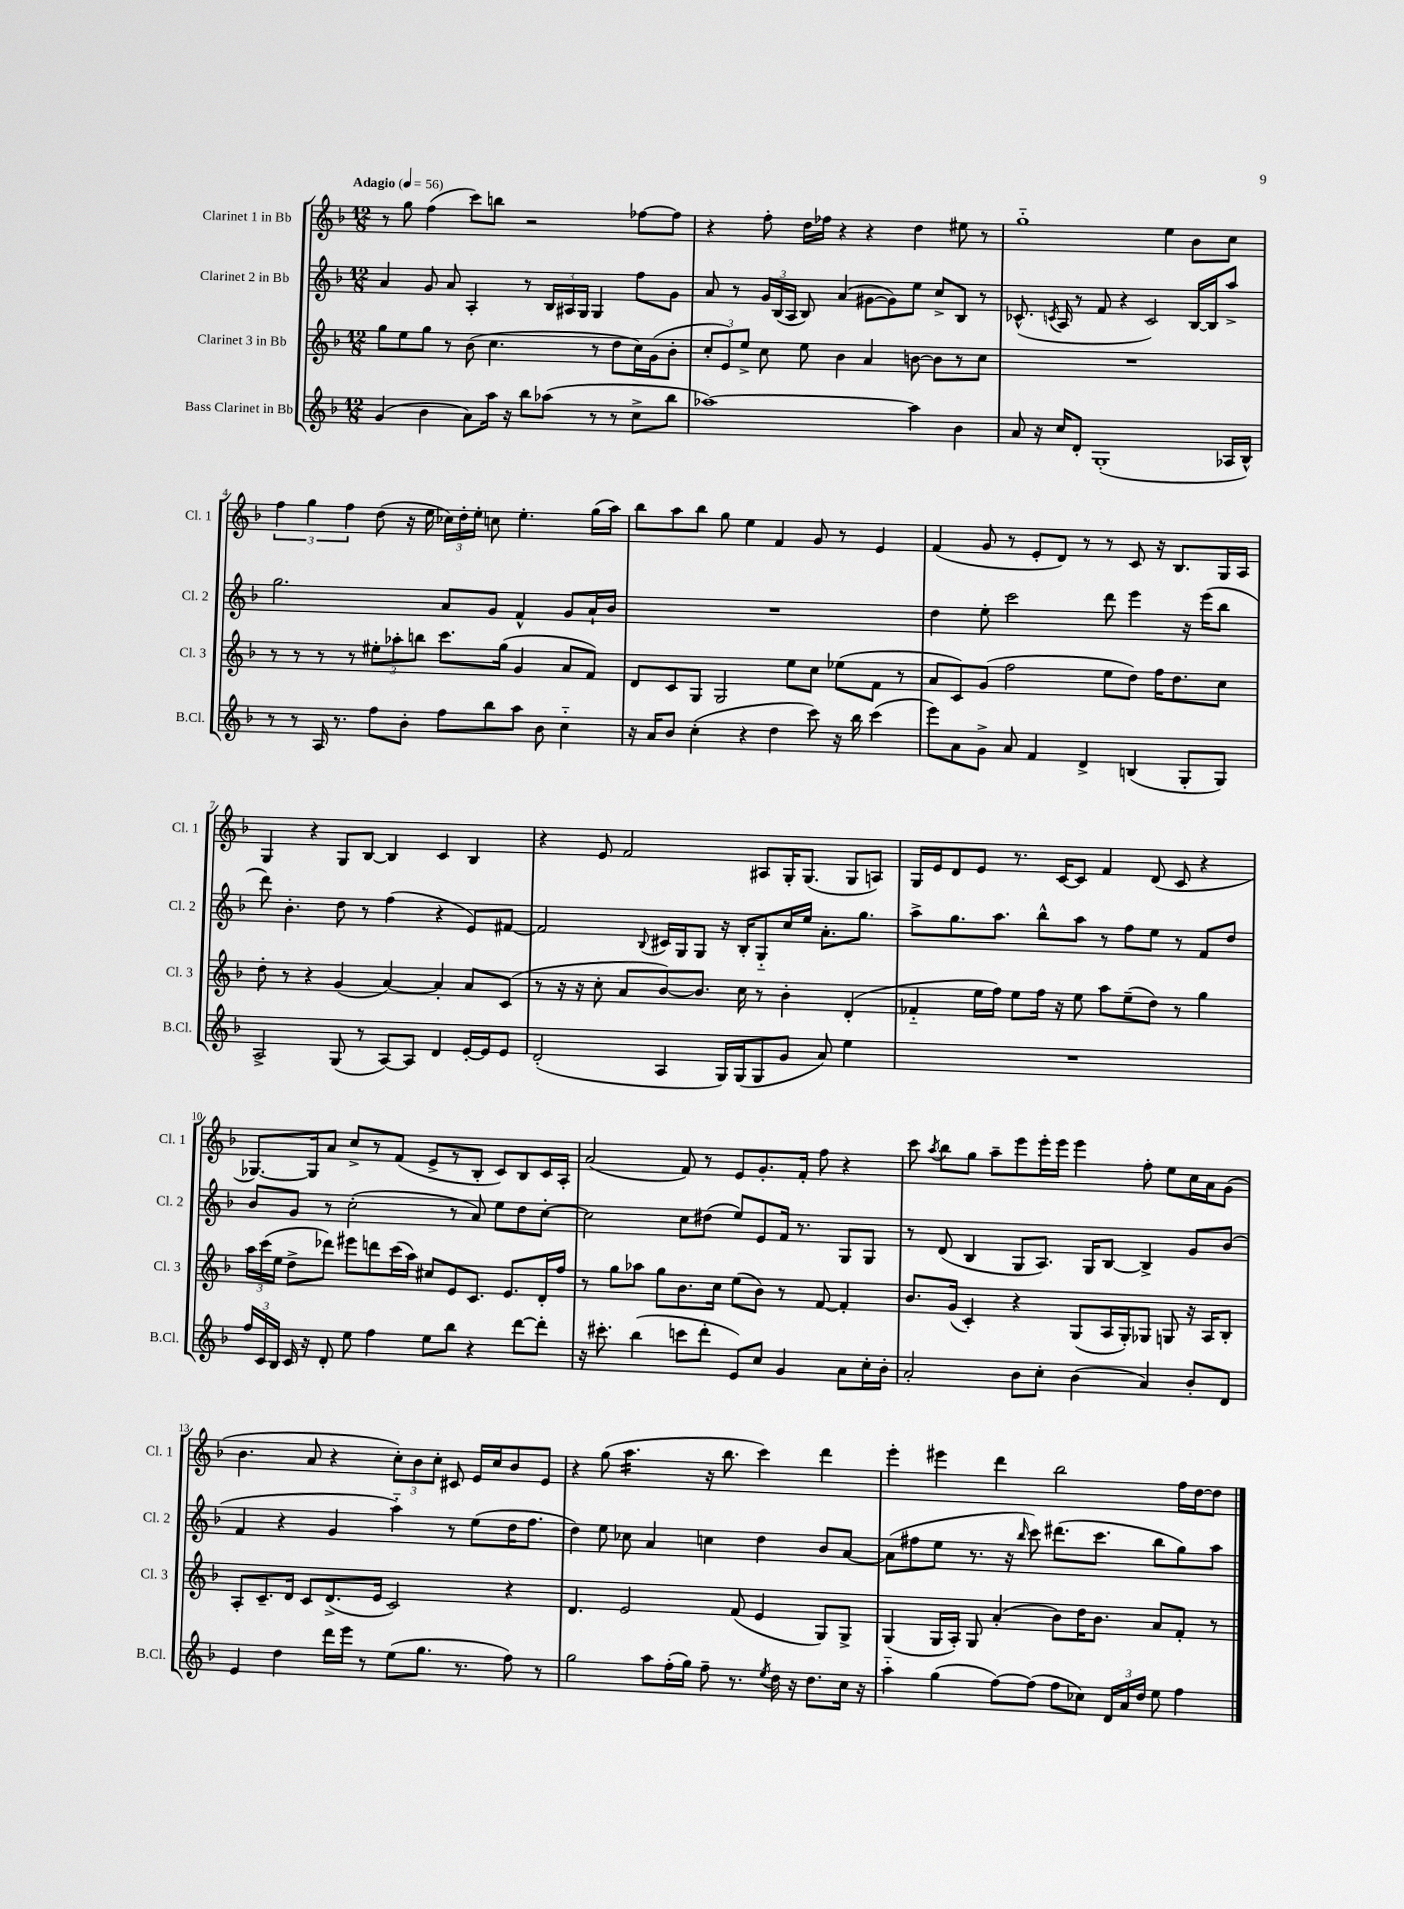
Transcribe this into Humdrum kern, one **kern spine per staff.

**kern	**kern	**kern	**kern
*staff4	*staff3	*staff2	*staff1
*clefG2	*clefG2	*clefG2	*clefG2
*k[b-]	*k[b-]	*k[b-]	*k[b-]
*M12/8	*M12/8	*M12/8	*M12/8
*MM56	*MM56	*MM56	*MM56
(4g/	8gg\L	4a/	8r
.	8ee\	.	8gg\
4b-\	8gg\J	8g/	(4ff\
.	8r	8a/	.
8a\L)	(8b-\	4A'/	8ccc\L)
16aa\Jk	4.cc\	.	8bb\J
16r	.	.	.
8bb-\L	.	8r	2r
(8aa-\J	.	24B-/LL	.
.	.	24A#/	.
.	.	24G/JJ	.
8r	8r	4G/	.
8r	8dd\L	.	.
8cc^\L	16cc\L)	8ff\L	[8ff-\L
.	(16g\J	.	.
8bb-\J	8b-'\J	8g\J	8ff-\]J
=	=	=	=
[1aa-)	12cc'/L	8a/	4r
.	12e/)	.	.
.	.	8r	.
.	12ee^/J	.	.
.	8cc\	24g/LL	8ff'\
.	.	(24B-/	.
.	.	24A/JJ	.
.	8ee\	8B-/)	16dd\LL
.	.	.	16ff-\JJ
.	4b-\	(4a/	4r
.	4a/	[8g#\L	4r
.	.	8g#\])	.
4aa-\]	[8b\	8ee\J	4dd\
.	8b\]L	8cc^/L	.
4b-\	8r	8B-/J	8ee#\
.	8cc\J	8r	8r
=	=	=	=
8a/	1.r	(8.c-^^/	1gg'~
16r	.	.	.
.	.	8qc/	.
16cc/LK	.	16A/	.
8d'/J	.	8r	.
(1G'	.	8f/	.
.	.	4r	.
.	.	2c/)	.
.	.	.	4ee\
.	.	[16B-/LL	8b-\L
.	.	16B-/]J	.
16A-/LL	.	8aa^/J	8cc\J
16B-^^/JJ)	.	.	.
=	=	=	=
8r	8r	2.gg\	6ff\
8r	8r	.	.
.	.	.	6gg\
16A/	8r	.	.
8.r	.	.	.
.	.	.	6ff\
.	8r	.	.
8ff\L	12ee#'\L	.	(8dd\
.	12aa-'\	.	.
8b-'\J	.	.	16r
.	12bb\J	.	.
.	.	.	16ee\
8ff\L	8.ccc\L	8a/L	24cc-\LL)
.	.	.	24dd'\
.	.	.	24ee'\JJ
8bb-\	.	8g/J	8cc\
.	(16gg\Jk	.	.
8aa\J	4g/	4f^^/	4.ee'\
8b-\	.	.	.
4cc'~\	8a/L	8g/L	.
.	8f/J)	16a`/L	(16gg\LL
.	.	16b-/JJ	16aa\JJ)
=	=	=	=
16r	8d/L	1.r	8bb-\L
16a/LK	.	.	.
8b-/J	8c/	.	8aa\
(4cc'\	8G/J	.	8bb-\J
.	2G/	.	8gg\
4r	.	.	4ee\
4dd\	.	.	4f/
.	8ee\L	.	.
8ccc\)	8cc\J	.	8g/
16r	(8ee-\L	.	8r
16bb-\	.	.	.
(4ccc\	8f\J	.	4e/
.	8r	.	.
=	=	=	=
8eee\L)	8a/L	4dd\	(4f/
8a\	8c/)	.	.
8g^\J	(8g/J	8ee'\	8g/
8a/	2ff\	2ccc\	8r
4f/	.	.	8e'/L
.	.	.	8d/J)
4d^/	.	.	8r
.	8ee\L	8ddd\	8r
(4B/	8dd\J)	4eee\	8c/
.	16ff\LK	.	16r
.	8.dd\	.	8.B-/L
8G'/L	.	16r	.
.	.	(16eee\LK	.
8G/J)	8cc\J	8bb-\J	16G/L
.	.	.	16A/JJ
=	=	=	=
2A^/	8dd'\	8ddd\)	4G/
.	8r	4.b-'\	.
.	4r	.	4r
(8G/	(4g/	8dd\	8G/L
8r	.	8r	[8B-/J
[8A/L)	[4a/)	(4ff\	4B-/]
8A/]J	.	.	.
4d/	4a'/]	4r	4c/
[16e'/LL	8a/L	8e/L)	4B-/
16e/]J	.	.	.
8e/J	(8c/J	[8f#/J	.
=	=	=	=
(2d'/	8r	2f#/]	4r
.	16r	.	.
.	16r	.	.
.	8cc'\	.	8e/
.	8a/L	.	2f/
.	.	8qqB-/	.
4A/	[8b-/)	16c#/LL	.
.	.	16G/J	.
.	8.b-/]J	8G/J	.
16G/LL)	.	16r	.
(16G/J	16cc\	16B-'/LK	.
8G/	8r	8G'~/	8A#/L
8g/J	4b-'\	16cc/L	16G'/K
.	.	16ee/JJ	(8.G/J
8a/)	.	8.a'\L	.
4ee\	(4d'/	.	8G/L
.	.	8.gg\J	.
.	.	.	8A/J)
=	=	=	=
1.r	4f-'~/	8aa^\L	16G/LL
.	.	.	16e/J
.	.	8.gg\	8d/
.	16ee\LL	.	8e/J
.	16ff\JJ)	8.aa\J	.
.	8ee\L	.	8.r
.	16ff\Jk	8bb-^^\L	.
.	16r	.	[16c/LK
.	8ee\	8aa\J	8c/]J
.	8aa\L	8r	4f/
.	(8ee~\	8ff\L	.
.	8dd\J)	8ee\J	(8d/
.	8r	8r	8c/
.	4gg\	8f/L	4r
.	.	8dd/J	.
=	=	=	=
24ff/LL	24aa\LL	8b-/L	[8.G-/L)
24c/	(24ccc\	.	.
24B-/JJ	24ee\JJ	.	.
16c/	8dd^\L	8g/J	.
16r	.	.	16G-/]k
8d'/	8ddd-\J)	8r	8a/J
8ee\	8eee#\L	(2cc'\	8cc^/L
4ff\	8ddd\	.	8r
.	(16ccc\L	.	(8f/J
.	16aa\JJ)	.	.
8ee\L	8cc#/L	.	8e^/L
8bb-\J	8e/	8r	8r
4r	8.c/J	8a/)	8B-'/J
.	.	8ee\L	8c/L)
.	8.e/L	.	.
[8ddd\L	.	8dd\	8B-/
8ddd'\]J	16d'/L	[8cc'\J	16c/L
.	16ff/JJ	.	16A'/JJ
=	=	=	=
16r	8r	2cc\]	(2a/
8.ccc#'\	.	.	.
.	8gg\L	.	.
(4bb-\	8aa-\J	.	.
.	8gg\L	.	.
8ccc\L	8.b-\	8cc\L	8f/)
8ddd'\J	.	(8dd#\J	8r
.	16cc\Jk	.	.
8e/L)	(8ee\L	8ee/L)	8e/L
8cc/J	8b-\J)	8e/	8.g'/
4g/	8r	16f/Jk	.
.	.	8.r	16f'/Jk
.	[8f/	.	8ff\
8a\L	4f'/]	8G/L	4r
16cc'\L	.	8G/J	.
16b-'\JJ	.	.	.
=	=	=	=
2a'/	8.b-/L	8r	8ccc\
.	.	.	8qaa/
.	.	(8d/	8bb-\L
.	(16g/Jk	.	.
.	4c'/)	4B-/	8gg\J
.	.	.	8aa~\L
8b-\L	4r	8G/L	8eee\
8cc'\J	.	8.A/J)	16eee'\L
.	.	.	16eee\JJ
(4b-\	(8G/L	.	4eee\
.	.	16G/LK	.
.	16A/L	[8B-/J	.
.	16G'/J)	.	.
4a/)	8G-/J	4B-^/]	8ff'\
.	8G/	.	8ee\L
8b-'/L	16r	8g/L	16cc\L
.	16A/LK	.	16a\J
8d/J	8B-'/J	(8b-/J	(8g\J
=	=	=	=
4e/	8A'/L	4f/	4.b-\
.	8.c~/	.	.
4dd\	.	4r	.
.	16d/Jk	.	.
.	8c/L	.	8a/
16ddd\LL	(8.d^/	4g/	4r
16eee\JJ	.	.	.
8r	.	.	.
.	16e/Jk	.	.
(8ee\L	2c/)	4aa'~\)	12cc'\L)
.	.	.	12b-\
8.gg\J	.	.	.
.	.	.	12cc'\J
.	.	8r	8c#/
8.r	.	.	.
.	.	(8ee\L	16e/LL
.	.	.	16cc/J
8ff\)	4r	16dd\K	8b-/
.	.	8.ff\J	.
8r	.	.	8e/J
=	=	=	=
2gg\	4.d/	4dd\)	4r
.	.	8ee\	(8gg\
.	2e/	8cc-\	4.aa\
8aa\L	.	4a/	.
(16ff'\L	.	.	.
16gg\JJ)	.	.	.
8ff~\	.	4cc\	16r
.	.	.	8.bb-\
8.r	(8f/	.	.
.	4e/	4dd\	4ccc\)
8qee/	.	.	.
16dd\	.	.	.
16r	.	.	.
8.dd\L	.	.	.
.	8G/L)	8b-/L	4ddd\
16cc\Jk	8G^/J	[8a/J	.
16r	.	.	.
=	=	=	=
4aa'~\	(4G/	(8a\]L	4eee'\
.	.	8ff#\	.
(4gg\	16G/LL	8ee\J	4eee#\
.	16A'/JJ)	.	.
.	8G/	8.r	.
[8ff\L)	(4a'/	.	4ddd\
.	.	16r	.
.	.	16qqbb-/	.
(8ff\]J	.	8ccc\)	.
8ff\L	8b-\L)	(8.ddd#\L	2bb-\
8cc-\J)	16dd\K	.	.
.	8.b-\J	8.ccc\J	.
24d/LL	.	.	.
24a/	.	.	.
24dd/JJ	.	.	.
8ee\	8a/L	8bb-\L	.
4ff\	8f'/J	8gg\)	16ff\LL
.	.	.	[16dd\J
.	8r	8aa\J	8dd\]J
==	==	==	==
*-	*-	*-	*-
